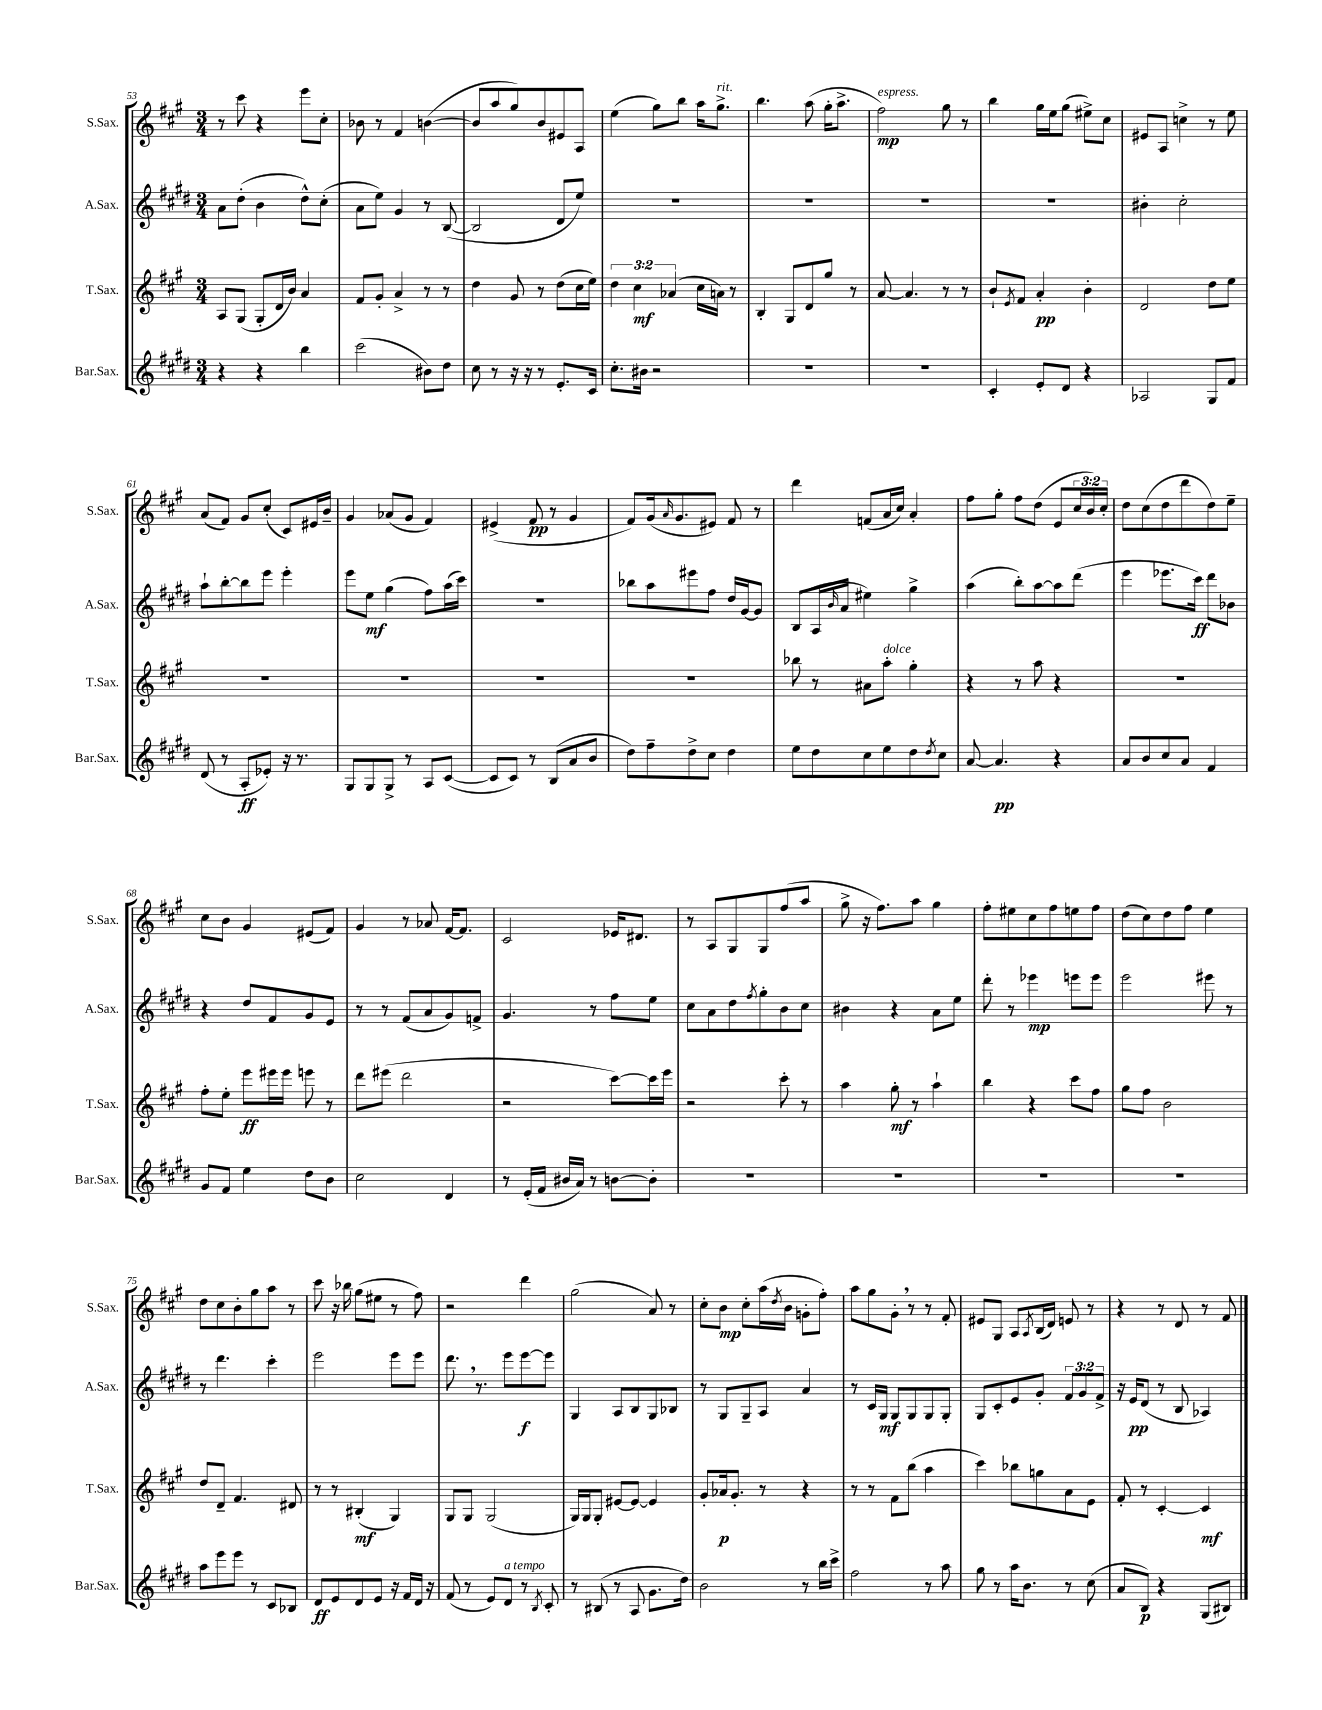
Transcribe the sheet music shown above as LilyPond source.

<<
\new StaffGroup <<
\new Staff = "s0" \with { instrumentName = "S.Sax." shortInstrumentName = "S.Sax." } {
    \clef treble \key a \major \numericTimeSignature \time 3/4 \override Staff.TupletNumber.text = #tuplet-number::calc-fraction-text
    r8 cis'''8 r4 e'''8 cis''8-. |
    bes'8 r8 fis'4 b'4~( |
    b'8 a''8 gis''8) b'8 eis'8 a8 |
    e''4( gis''8) b''8 a''16 gis''8.->^\markup { \italic "rit." } |
    b''4. a''8( gis''16-. a''8.-> |
    fis''2\mp^\markup { \italic "espress." }) gis''8 r8 |
    b''4 gis''16 e''16 gis''8( eis''8->) cis''8 |
    eis'8 a8 c''4-> r8 e''8 |
    a'8( fis'8) gis'8 cis''8-.( cis'8) eis'16 b'16-- |
    gis'4 aes'8( gis'8 fis'4) |
    eis'4->( fis'8\pp r8 gis'4 |
    fis'8) gis'16( \grace { a'16 } gis'8. eis'8) fis'8 r8 |
    d'''4 f'8( a'16 cis''16) a'4-. |
    fis''8 gis''8-. fis''8 d''8( e'8 \tuplet 3/2 { cis''16 b'16) cis''16-. } |
    d''8 cis''8( d''8 d'''8 d''8) e''8-- |
    cis''8 b'8 gis'4 eis'8( fis'8) |
    gis'4 r8 aes'8 fis'16~ fis'8. |
    cis'2 ees'16 dis'8. |
    r8 a8 gis8 gis8 fis''8( a''8 |
    gis''8-> r16 fis''8.) a''8 gis''4 |
    fis''8-. eis''8 cis''8 fis''8 e''8 fis''8 |
    d''8( cis''8) d''8 fis''8 e''4 |
    d''8 cis''8 b'8-. gis''8 a''8 r8 |
    cis'''8 r16 bes''16 gis''8( eis''8 r8 fis''8) |
    r2 d'''4 |
    gis''2( a'8) r8 |
    cis''8-. b'8\mp cis''8-. a''16( \acciaccatura { d''8 } b'16 g'8-. fis''8-.) |
    a''8 gis''8 gis'8-. \breathe r8 r8 fis'8-. |
    eis'8 gis8 a8 \acciaccatura { a8 } b16( d'16) e'8 r8 |
    r4 r8 d'8 r8 fis'8 \bar "|." |
}
\new Staff = "s1" \with { instrumentName = "A.Sax." shortInstrumentName = "A.Sax." } {
    \clef treble \key e \major \numericTimeSignature \time 3/4 \override Staff.TupletNumber.text = #tuplet-number::calc-fraction-text
    a'8 dis''8-.( b'4 dis''8-^) cis''8-.( |
    a'8 e''8) gis'4 r8 b8~( |
    b2 dis'8 e''8) |
    R2. |
    R2. |
    R2. |
    R2. |
    bis'4-. cis''2-. |
    a''8-! b''8~-. b''8 e'''8 e'''4-. |
    e'''8 e''8\mf gis''4( fis''8) a''16( cis'''16) |
    R2. |
    bes''8 a''8 eis'''8 fis''8 dis''16 gis'16~ gis'8 |
    b8( a16 \grace { b'16 } a'16 eis''4) gis''4-> |
    a''4( b''8-.) a''8~ a''8 dis'''8( |
    e'''4 ees'''8. cis'''16\ff) dis'''8 bes'8 |
    r4 dis''8 fis'8 gis'8 e'8 |
    r8 r8 fis'8( a'8 gis'8) f'8-> |
    gis'4. r8 fis''8 e''8 |
    cis''8 a'8 dis''8 \acciaccatura { fis''8 } gis''8-. b'8 cis''8 |
    bis'4 r4 a'8 e''8 |
    dis'''8-. r8 ees'''4\mp e'''8 e'''8 |
    e'''2 eis'''8 r8 |
    r8 dis'''4. cis'''4-. |
    e'''2 e'''8 e'''8 |
    dis'''8. \breathe r8. e'''8 e'''8~\f e'''8 |
    gis4 a8 b8 gis8 bes8 |
    r8 gis8 gis8-- a8 a'4 |
    r8 cis'16 gis16\mf gis8 gis8 gis8 gis8-. |
    gis8 cis'8-. e'8 gis'8-. \tuplet 3/2 { fis'8 gis'8 fis'8-> } |
    r16 e'16\pp dis'8( r8 b8 aes4) \bar "|." |
}
\new Staff = "s2" \with { instrumentName = "T.Sax." shortInstrumentName = "T.Sax." } {
    \clef treble \key a \major \numericTimeSignature \time 3/4 \override Staff.TupletNumber.text = #tuplet-number::calc-fraction-text
    a8 gis8( gis8-. d'16 b'16) a'4 |
    fis'8 gis'8-. a'4-> r8 r8 |
    d''4 gis'8 r8 d''8( cis''16 e''16) |
    \tuplet 3/2 { d''4 cis''4\mf aes'4( } cis''16 a'16) r8 |
    b4-. gis8 d'8 gis''8 r8 |
    a'8~ a'4. r8 r8 |
    b'8-! \acciaccatura { e'8 } fis'8 a'4-.\pp b'4-. |
    d'2 d''8 e''8 |
    R2. |
    R2. |
    R2. |
    R2. |
    bes''8 r8 ais'8 a''8-.^\markup { \italic "dolce" } gis''4-. |
    r4 r8 a''8 r4 |
    R2. |
    fis''8-. e''8-. e'''8\ff eis'''16 eis'''16 e'''8 r8 |
    d'''8 eis'''8( d'''2 |
    r2 cis'''8~) cis'''16 e'''16 |
    r2 cis'''8-. r8 |
    a''4 gis''8-.\mf r8 a''4-! |
    b''4 r4 cis'''8 fis''8 |
    gis''8 fis''8 b'2 |
    d''8 d'8-- fis'4. dis'8 |
    r8 r8 bis4-.\mf( gis4) |
    gis8 gis8 gis2( |
    gis16) gis16 gis8-. eis'8~ eis'8~ eis'4 |
    gis'8-. aes'16\p gis'8.-. r8 r4 |
    r8 r8 fis'8 b''8( a''4 |
    cis'''4) bes''8 g''8 a'8 e'8 |
    fis'8-. r8 cis'4~-. cis'4\mf \bar "|." |
}
\new Staff = "s3" \with { instrumentName = "Bar.Sax." shortInstrumentName = "Bar.Sax." } {
    \clef treble \key e \major \numericTimeSignature \time 3/4
    r4 r4 b''4 |
    cis'''2( bis'8) dis''8 |
    cis''8 r8 r16 r16 r8 e'8.-. cis'16 |
    cis''8.-. bis'16 r2 |
    R2. |
    R2. |
    cis'4-. e'8-. dis'8 r4 |
    aes2 gis8 fis'8 |
    dis'8( r8 a8-.\ff ees'8-.) r16 r8. |
    gis8 gis8 gis8-> r8 a8 cis'8~( |
    cis'8 cis'8) r8 b8( a'8 b'8 |
    dis''8) fis''8-- dis''8-> cis''8 dis''4 |
    e''8 dis''8 cis''8 e''8 dis''8 \acciaccatura { dis''8 } cis''8 |
    a'8~ a'4.\pp r4 |
    a'8 b'8 cis''8 a'8 fis'4 |
    gis'8 fis'8 e''4 dis''8 b'8 |
    cis''2 dis'4 |
    r8 e'16-.( fis'16 bis'16 a'16) r8 b'8~ b'8-. |
    R2. |
    R2. |
    R2. |
    R2. |
    a''8 e'''8 e'''8 r8 cis'8 bes8 |
    dis'8\ff e'8 dis'8 e'8 r16 fis'16 dis'16 r16 |
    fis'8( r8 e'8) dis'8^\markup { \italic "a tempo" } r8 \acciaccatura { b8 } cis'8-. |
    r8 bis8( r8 a8 gis'8. dis''16) |
    b'2 r8 b''16 cis'''16-> |
    fis''2 r8 a''8 |
    gis''8 r8 a''16 b'8. r8 cis''8( |
    a'8 b8\p) r4 gis8( bis8) \bar "|." |
}
>>
>>
\layout { \context { \Score currentBarNumber = #53 } }
